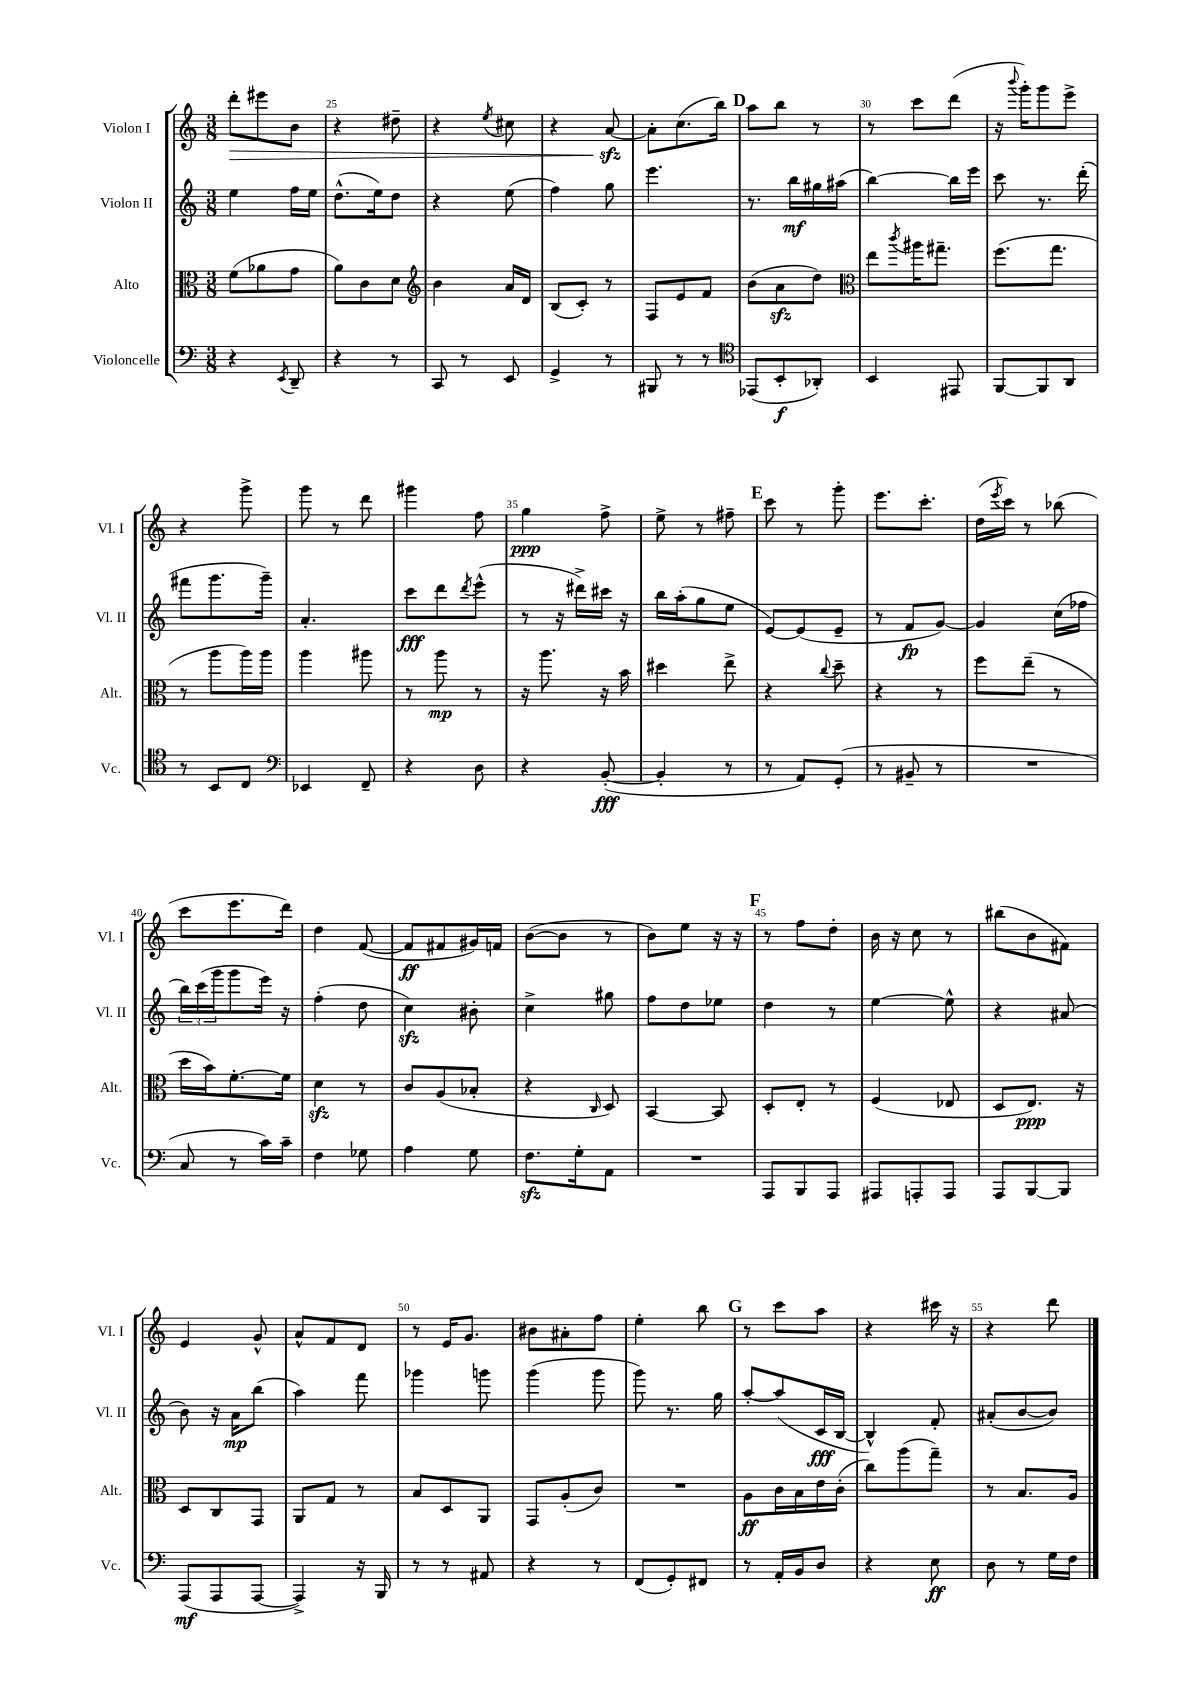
<<
\new StaffGroup <<
\new Staff = "s0" \with { instrumentName = "Violon I" shortInstrumentName = "Vl. I" } {
    \clef treble \key c \major \numericTimeSignature \time 3/8
    d'''8-.\> eis'''8 b'8 |
    r4 dis''8-- |
    r4 \acciaccatura { e''8 } cis''8 |
    r4 a'8~\sfz\! |
    a'8-. c''8.( b''16) |
    \mark \markup { \bold "D" } a''8 b''8 r8 |
    r8 c'''8 d'''8( |
    r16 \appoggiatura { b'''8 } g'''16-.) g'''8 e'''8-> |
    r4 g'''8-> |
    g'''8 r8 d'''8 |
    gis'''4 f''8 |
    g''4\ppp f''8-> |
    e''8-> r8 fis''8-- |
    \mark \markup { \bold "E" } c'''8 r8 g'''8-. |
    e'''8. c'''8.-. |
    d''16( \acciaccatura { e'''8 } c'''16) r8 bes''8( |
    c'''8 e'''8. d'''16) |
    d''4 f'8~( |
    f'8\ff fis'8 gis'16) f'16 |
    b'8~( b'8 r8 |
    b'8) e''8 r16 r16 |
    \mark \markup { \bold "F" } r8 f''8 d''8-. |
    b'16 r16 c''8 r8 |
    bis''8( b'8 fis'8) |
    e'4 g'8-^ |
    a'8-^ f'8 d'8 |
    r8 e'16 g'8. |
    bis'8 ais'8-. f''8 |
    e''4-. b''8 |
    \mark \markup { \bold "G" } r8 c'''8 a''8 |
    r4 cis'''16 r16 |
    r4 d'''8 \bar "|." |
}
\new Staff = "s1" \with { instrumentName = "Violon II" shortInstrumentName = "Vl. II" } {
    \clef treble \key c \major \numericTimeSignature \time 3/8
    e''4 f''16 e''16 |
    d''8.-^( e''16) d''8 |
    r4 e''8( |
    f''4) g''8 |
    e'''4. |
    \mark \markup { \bold "D" } r8. b''16\mf gis''16 ais''16( |
    b''4~) b''16 e'''16 |
    c'''8 r8. d'''16-.( |
    fis'''8 g'''8. g'''16--) |
    a'4.-. |
    c'''8\fff d'''8 \acciaccatura { d'''8 } e'''8-^( |
    r8 r16 dis'''16->) cis'''16 r16 |
    b''16 a''16-.( g''8 e''8 |
    \mark \markup { \bold "E" } e'8~) e'8( e'8-- |
    r8 f'8\fp g'8~) |
    g'4 c''16( fes''16 |
    \tuplet 3/2 { b''16) c'''16( g'''16 } g'''8 e'''16) r16 |
    f''4-.( d''8 |
    c''4\sfz) bis'8-. |
    c''4-> gis''8 |
    f''8 d''8 ees''8 |
    \mark \markup { \bold "F" } d''4 r8 |
    e''4~ e''8-^ |
    r4 ais'8( |
    b'8) r16 a'16\mp b''8( |
    a''4) f'''8 |
    ges'''4 g'''8 |
    g'''4( g'''8 |
    g'''8) r8. g''16 |
    \mark \markup { \bold "G" } a''8~-. a''8( c'16\fff b16~ |
    b4-^) f'8-. |
    ais'8-.( b'8~ b'8) \bar "|." |
}
\new Staff = "s2" \with { instrumentName = "Alto" shortInstrumentName = "Alt." } {
    \clef alto \key c \major \numericTimeSignature \time 3/8
    f'8( aes'8 g'8 |
    a'8) c'8 d'8 |
    \clef treble b'4 a'16 d'16 |
    b8( c'8-.) r8 |
    f8 e'8 f'8 |
    \mark \markup { \bold "D" } b'8( a'8\sfz d''8) |
    \clef alto e''8 \acciaccatura { c'''8 } ais''16 gis''8.-- |
    f''8.( g''8. |
    r8 a''8 a''16) a''16 |
    a''4 ais''8 |
    r8 a''8\mp r8 |
    r16 a''8. r16 b'16 |
    dis''4 e''8-> |
    \mark \markup { \bold "E" } r4 \appoggiatura { c''8 } d''8-- |
    r4 r8 |
    f''8 e''8--( r8 |
    d''16 b'16) f'8.~-. f'16 |
    d'4\sfz r8 |
    c'8 a8( bes8-. |
    r4 \grace { c16 } d8) |
    b,4~ b,8 |
    \mark \markup { \bold "F" } d8-. e8-. r8 |
    f4( ees8 |
    d8 e8.\ppp) r16 |
    d8 c8 g,8 |
    a,8 g8 r8 |
    b8 d8 a,8 |
    g,8 a8-.( c'8) |
    R4. |
    \mark \markup { \bold "G" } a8\ff c'16 b16 e'16 c'16-.( |
    c''8) a''8( g''8--) |
    r8 b8. a16 \bar "|." |
}
\new Staff = "s3" \with { instrumentName = "Violoncelle" shortInstrumentName = "Vc." } {
    \clef bass \key c \major \numericTimeSignature \time 3/8
    r4 \acciaccatura { e,8 } d,8-- |
    r4 r8 |
    c,8 r8 e,8 |
    g,4-> r8 |
    bis,,8 r8 r8 |
    \mark \markup { \bold "D" } \clef tenor ees,8( b,8-.\f aes,8-.) |
    b,4 eis,8 |
    f,8~ f,8 a,8 |
    r8 b,8 c8 |
    \clef bass ees,4 f,8-- |
    r4 d8 |
    r4 b,8~-.\fff( |
    b,4-. r8 |
    \mark \markup { \bold "E" } r8 a,8) g,8-.( |
    r8 bis,8-- r8 |
    R4. |
    c8 r8 c'16) c'16-- |
    f4 ges8 |
    a4 g8 |
    f8.\sfz g16-. a,8 |
    R4. |
    \mark \markup { \bold "F" } a,,8 b,,8 a,,8 |
    ais,,8 a,,8-. a,,8 |
    a,,8 b,,8~ b,,8 |
    a,,8\mf( a,,8 a,,8~ |
    a,,4->) r16 b,,16 |
    r8 r8 ais,8 |
    r4 r8 |
    f,8( g,8-.) fis,8 |
    \mark \markup { \bold "G" } r8 a,16-. b,16 d8 |
    r4 e8\ff |
    d8 r8 g16 f16 \bar "|." |
}
>>
>>
\layout { \context { \Score currentBarNumber = #24 \override BarNumber.break-visibility = ##(#f #t #t) barNumberVisibility = #(every-nth-bar-number-visible 5) } }
